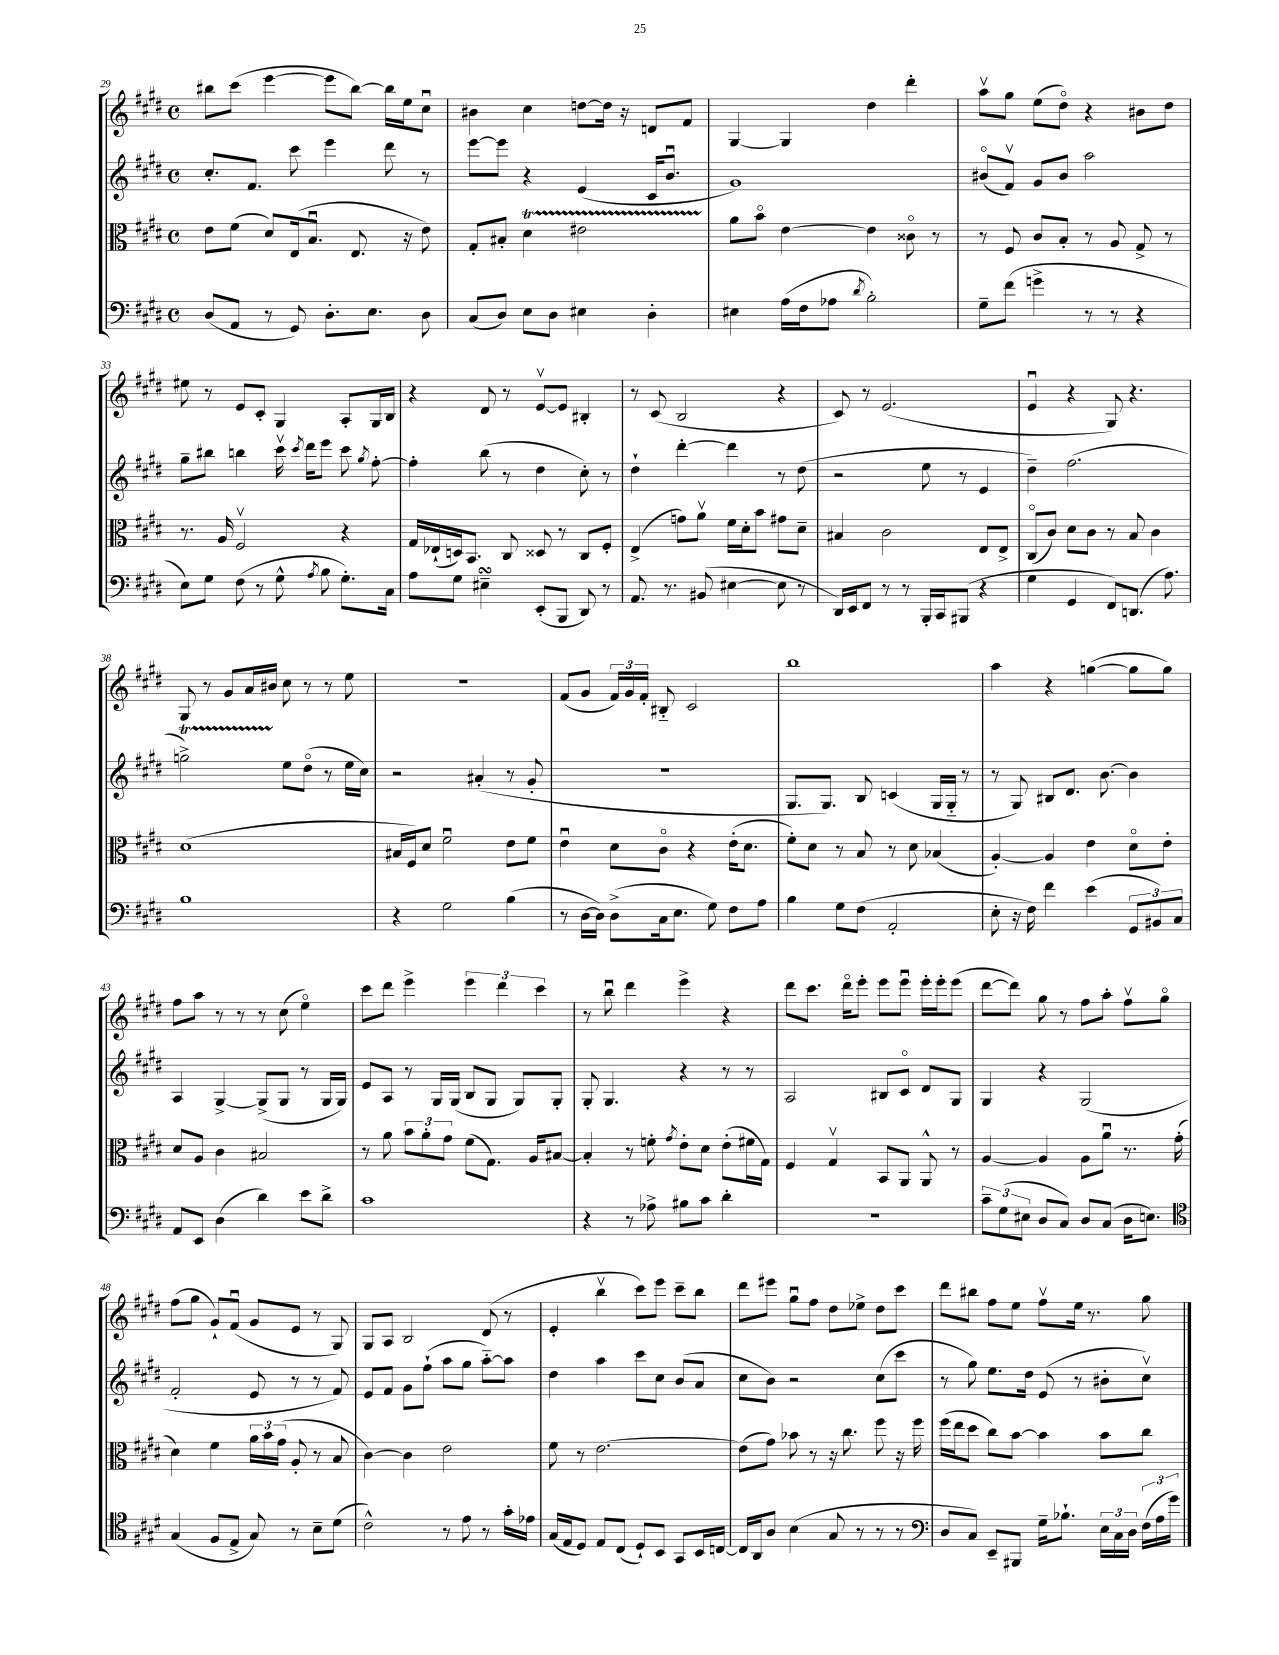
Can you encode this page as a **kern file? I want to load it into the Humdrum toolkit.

**kern	**kern	**kern	**kern
*part4	*part3	*part2	*part1
*staff4	*staff3	*staff2	*staff1
*clefF4	*clefC3	*clefG2	*clefG2
*k[f#c#g#d#]	*k[f#c#g#d#]	*k[f#c#g#d#]	*k[f#c#g#d#]
*M4/4	*M4/4	*M4/4	*M4/4
*met(c)	*met(c)	*met(c)	*met(c)
=29	=29	=29	=29
(8D#/L	8e\L	8.cc#'/L	8bb#X\L
8AA/J	(8f#\J	.	(8ccc#\J
.	.	8.f#/J	.
8r	8d#/L)	.	[4eee\
8GG#/)	(16E/k	8ccc#\	.
.	8.Bu/J	.	.
8.D#'\L	.	4eee\	8eee\L]
.	8.E/	.	[8bb#\J)
8.E\J	.	.	.
.	.	8ddd#\	16bb#\LL]
.	16r	.	16ee\J
8D#\	8e\)	8r	8cc#u\J
=30	=30	=30	=30
(8C#/L	8G#'/L	[8eee\L	4b#X\
8D#/J)	8B#X'/J	8eee\J]	.
8E\L	4d#t\	4r	4cc#\
8D#\J	.	.	.
4E#X\	2e#XTTT\	(4e/	[8ddn\L
.	.	.	16dd\Jk]
.	.	.	16r
4D#'\	.	16c#/KL	8dn/L
.	.	8.bu/J	.
.	.	.	8f#/J
=31	=31	=31	=31
4E#X\	8a\L	1g#)	[4G#/
.	8b\J	.	.
(16A\LL	[4e\	.	4G#/]
16F#\J	.	.	.
8A-X\J	.	.	.
8qd#/	.	.	.
2B'\)	4e\]	.	4dd#\
.	8c##X\	.	4ddd#'\
.	8r	.	.
=32	=32	=32	=32
8G#~\L	8r	(8b#X/L	8aav\L
(8f#\J	8F#/	8f#v/J)	8gg#\J
4gn^\	8c#/L	8g#/L	(8ee\L
.	8B'/J	8b#/J	8dd#\J)
8r	8r	2aa\	4r
8r	8A/	.	.
4r	8G#^/	.	8b#X\L
.	8r	.	8dd#\J
!!LO:LB:g=z
=33	=33	=33	=33
8E\L)	8.r	8gg#~\L	8ee#X\
8G#\J	.	8bb#X\J	8r
.	16A/	.	.
(8F#\	2F#v/	4bbn\	8e/L
8r	.	.	8c#'/J
8G#^^\	.	16ccc#v\	4G#/
.	.	8qccc#/	.
.	.	16ddd#\KL	.
8qA/	.	.	.
8B\	.	8eee\J	.
8.G#'\L)	4r	8ccc#\	8A'/L
.	.	8qgg#/	.
.	.	[8ff#'\	16G#/L
16C#\Jk	.	.	16B/JJ
=34	=34	=34	=34
8A\L	16G#/LL	4ff#'\]	4r
.	(16E-X`/	.	.
8G#\J	16Dn/J)	.	.
.	8.BB/J	.	.
4E#XsSsS~\	.	(8bb\	8d#/
.	8C#/	8r	8r
(8EE'/L	8D##X/	4dd#\	[8ev/L
8BBB/J	8r	.	8e/J]
8DD#/)	8C#/L	8cc#'\)	4B#X'/
8r	8F#'/J	8r	.
=35	=35	=35	=35
8.AA/	(4E^/	4dd#`\	8r
.	.	.	(8c#/
8.r	.	.	.
.	8gn\L)	[4ddd#'\	2B/
(8BB#X/	8av\J	.	.
[4E#X\	16f#\LL	4ddd#\]	.
.	16d#'\J	.	.
.	8b\J	.	.
8E#\]	8g#X\L	8r	4r
8r	8d#~\J	(8dd#\	.
=36	=36	=36	=36
16DD#/LL)	4B#X/	2r	8c#/)
16EE/J	.	.	.
8FF#/J	.	.	8r
8r	2c#\	.	(2.e/
8r	.	.	.
16BBB'/LL	.	8ee\	.
16CC#/J	.	.	.
(8BBB#X/J	.	8r	.
4r	8E/L	4e/	.
.	8E^/J	.	.
=37	=37	=37	=37
4G#\	(8C#/L	4dd#~\)	4eu/
.	8c#/J)	.	.
4GG#/	8d#\L	(2.ff#\	4r
.	8c#\J	.	.
8FF#/L)	8r	.	8G#/)
(8.DDn/J	8B/	.	4.r
.	4c#\	.	.
8.A\)	.	.	.
!!LO:LB:g=z
=38	=38	=38	=38
1B	(1d#	2ggnT^\)	8G#/
.	.	.	8r
.	.	.	8g#/L
.	.	.	16a/L
.	.	.	16b#X/JJ
.	.	8ee\L	8cc#\
.	.	(8dd#\J	8r
.	.	8r	8r
.	.	16ee\LL	8ee\
.	.	16cc#\JJ)	.
=39	=39	=39	=39
4r	16B#X/LL	2r	1r
.	16F#/J)	.	.
.	8d#/J	.	.
2G#\	2f#u\	.	.
.	.	(4a#X'/	.
(4B\	8e\L	8r	.
.	8f#\J	8g#'/	.
=40	=40	=40	=40
8r	4eu\	1r	(8f#/L
[16D#\LL	.	.	8g#/J
16D#\JJ])	.	.	.
(8D#^\L	8d#\L	.	24f#/LL)
.	.	.	24g#/
.	.	.	24f#'/JJ
16C#\k	8c#\J	.	8B#X/
8.E\J	.	.	.
.	4r	.	2c#/
8G#\)	.	.	.
8F#\L	(16e'\KL	.	.
.	8.d#\J	.	.
8A\J	.	.	.
=41	=41	=41	=41
4B\	8f#'\L)	8.G#/L	1bb
.	8d#\J	.	.
.	.	8.G#/J)	.
8G#\L	8r	.	.
(8F#\J	8B/	8B/	.
2AA'/	8r	(4cn/	.
.	8d#\	.	.
.	(4B-X/	16G#/LL	.
.	.	16G#/JJ	.
.	.	8r	.
=42	=42	=42	=42
8E'\	[4A'/)	8r	4aa\
16r	.	8G#/)	.
16F#\)	.	.	.
4f#\	4A/]	8B#X/L	4r
.	.	8.d#/J	.
(4e\	4e\	.	([4ggn\
.	.	[8.b\	.
12GG#/L	8d#\L	4b\]	8gg\L]
12BB#X/)	.	.	.
.	8e'\J	.	8gg\J)
12C#/J	.	.	.
!!LO:LB:g=z
=43	=43	=43	=43
8AA/L	8d#/L	4A/	8ff#\L
8EE/J	8A/J	.	8aa\J
(4D#\	4c#\	[4G#^/	8r
.	.	.	8r
4d#\)	2B#X/	(8G#^/L]	8r
.	.	8G#/J	(8cc#\
8e\L	.	8r	4ee\)
8d#^\J	.	16G#/LL	.
.	.	16G#/JJ)	.
=44	=44	=44	=44
1c#	8r	8e/L	8ccc#\L
.	8a\	8A/J	8ddd#\J
.	12b\L	8r	4eee^\
.	12a'\	.	.
.	.	16G#/LL	.
.	12g#\J	.	.
.	.	(16G#/JJ	.
.	(8f#\L	8B/L	6eee\
.	8.G#\J)	8G#/J	.
.	.	.	6ddd#\
.	.	8G#/L)	.
.	16A/KL	.	.
.	.	.	6ccc#\
.	[8B#X/J	8G#'/J	.
=45	=45	=45	=45
4r	4B#'/]	8G#'/	8r
.	.	4.G#/	8bbu\
8r	8r	.	4ddd#\
8A-X^\	8fn'\	.	.
.	8qg#/	.	.
8B#X\L	8e'\L	4r	4eee^\
8c#\J	8d#\J	.	.
4d#'\	(8e'\L	8r	4r
.	16f#X\L	8r	.
.	16G#\JJ)	.	.
=46	=46	=46	=46
1r	4F#/	2A/	8ddd#\L
.	.	.	8.ccc#\J
.	4G#v/	.	.
.	.	.	16ddd#\KL
.	.	.	8eee'\J
.	8BB/L	8B#X/L	8eee\L
.	8AA/J	8c#/J	8eeeu\J
.	8AA^^/	8d#/L	16eee'\LL
.	.	.	16eee'\J
.	8r	8G#/J	(8eee\J
=47	=47	=47	=47
12c#~\L	[4A/	4G#/	[8ddd#\L
(12G#\	.	.	.
.	.	.	8ddd#\J])
12E#X\J	.	.	.
8D#/L	4A/]	4r	8gg#\
8C#/J)	.	.	8r
8D#/L	8A\L	(2G#/	8ff#\L
(8C#/J	8au\J	.	8aa'\J
16D#\KL	8.r	.	8ff#v\L
8.En\J)	.	.	.
.	.	.	8gg#\J
.	(16g#'\	.	.
!!LO:LB:g=z
=48	=48	=48	=48
*clefC4	*	*	*
(4G#/	4d#\)	2f#'/	(8ff#\L
.	.	.	8gg#\J
8F#/L	4f#\	.	8g#`/L)
8E^/J	.	.	(8f#u/J
8G#/)	24a\LL	8e/	8g#/L
.	24b\	.	.
.	(24g#\JJ	.	.
8r	8A'/	8r	8e/J
8B~\L	8r	8r	8r
(8d#\J	8B/	8f#/)	8G#/)
=49	=49	=49	=49
2c#^^\)	[4c#\)	8e/L	8G#/L
.	.	8f#/J	8A/J
.	4c#\]	8g#\L	2B/
.	.	(8ff#`\J	.
8r	2e\	8aa\L	.
8e\	.	8gg#\J	.
8r	.	[8aa\L)	(8d#/
16g#'\LL	.	8aa\J]	8r
16e-X\JJ	.	.	.
=50	=50	=50	=50
(16G#/LL	8f#\	4dd#\	4e'/
16E/J	.	.	.
8D#/J)	8r	.	.
8E/L	[2.e\	4aa\	4bbv\
(8C#/J	.	.	.
8D#`/L)	.	8ccc#\L	8ccc#\L)
8BB/J	.	8cc#\J	8eee\J
8GG#/L	.	(8b/L	8ccc#~\L
16BB/L	.	8a/J	8bb\J
[16Cn/JJ	.	.	.
=51	=51	=51	=51
16C/LL]	(8e\L]	8cc#\L	8ddd#\L
16AA/J	.	.	.
8A/J	8g#\J)	8b\J)	8eee#X\J
(4B\	8b-X\	2r	8gg#u\L
.	8r	.	8ff#\J
8G#/	16r	.	8dd#\L
.	8.cc#\	.	.
8r	.	.	8ee-X^\J
8r	8ff#\	(8cc#\L	8dd#\L
8r	16r	8ccc#\J	8ccc#\J
.	16ff#\	.	.
=52	=52	=52	=52
*clefF4	*	*	*
8D#/L	(16ff#\LL	8r	8ddd#\L
.	16ee\J	.	.
8C#/J)	8dd#\J	8gg#\)	8bb#X\J
8EE~/L	8cc#\L)	8.ee\L	8ff#\L
8BBB#X/J	[8b\J	.	8ee\J
.	.	16dd#\Jk	.
16G#~\KL	4b\]	(8e/	8ff#v\L
8.B-X`\J	.	.	.
.	.	8r	16ee\Jk
.	.	.	8.r
24E\LL	8b\L	8b#X'\L	.
24C#\	.	.	.
24D#\JJ	.	.	.
(24F#\LL	8cc#\J	8cc#v\J)	8gg#\
24A\	.	.	.
24g#\JJ)	.	.	.
==	==	==	==
*-	*-	*-	*-
